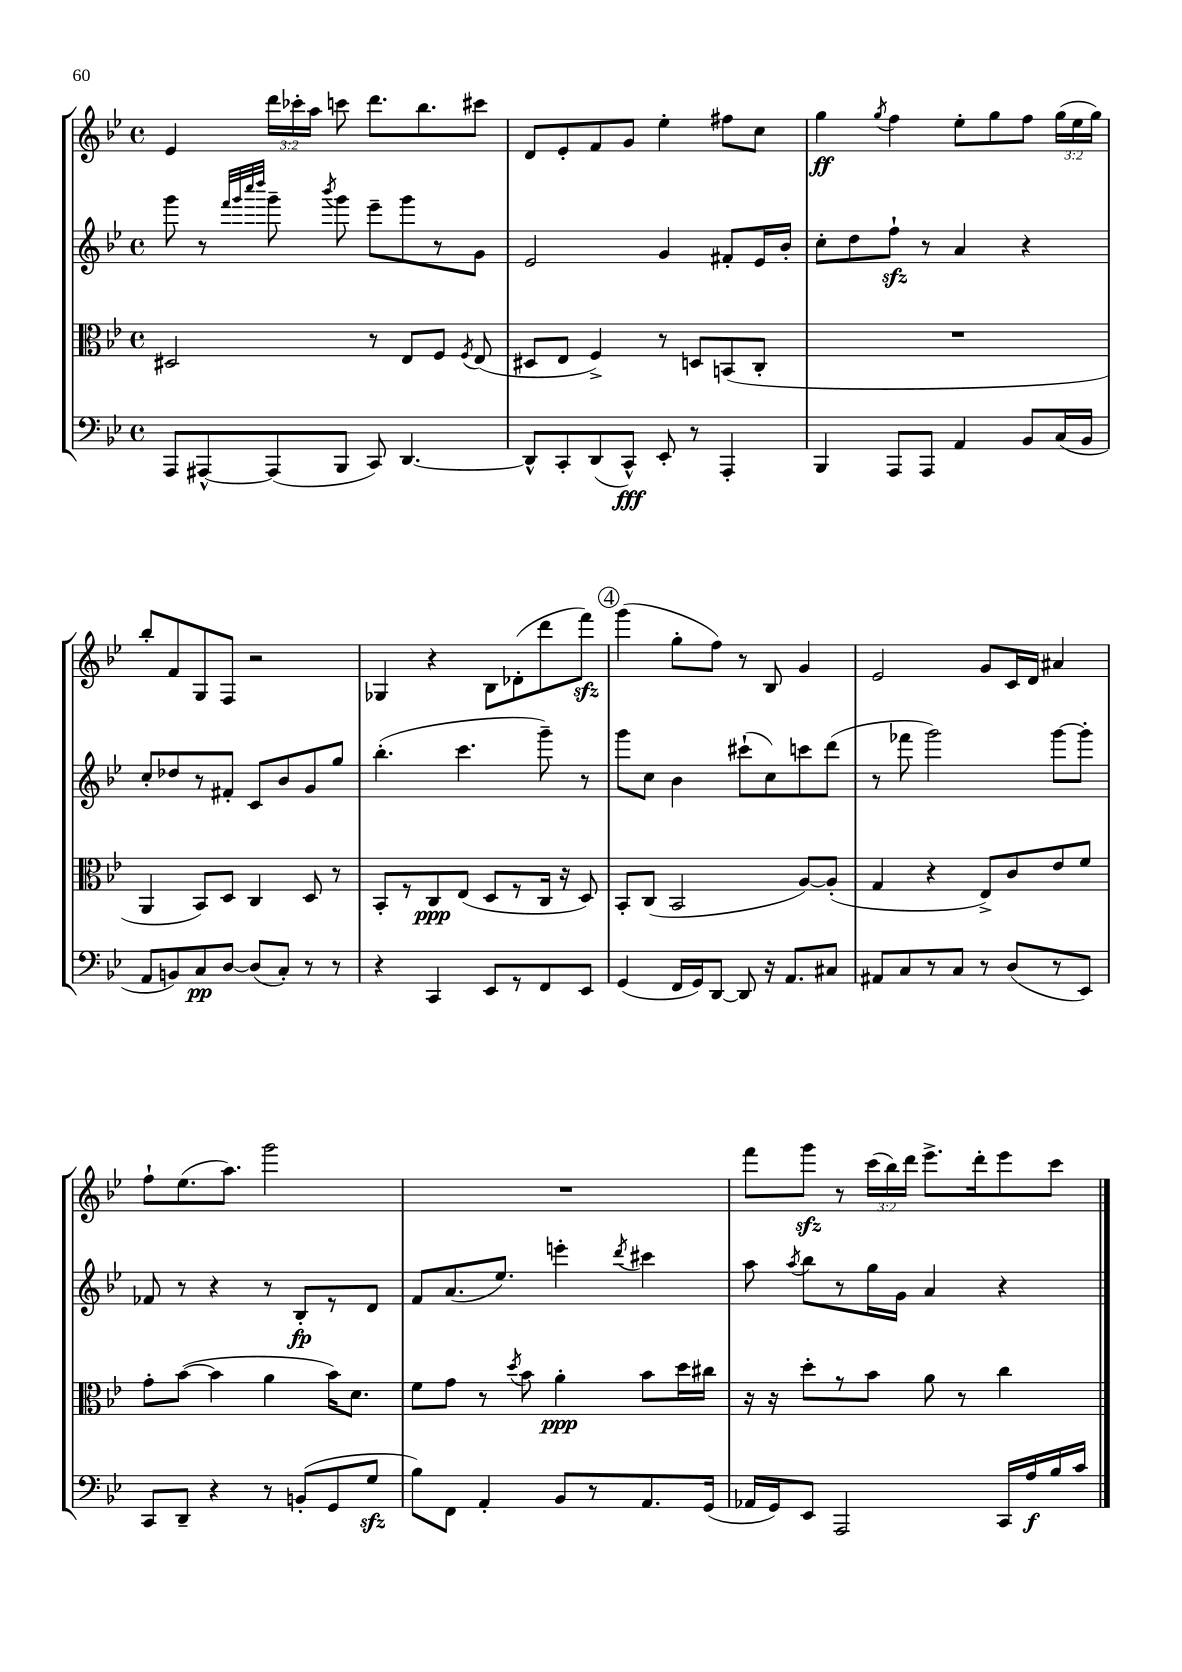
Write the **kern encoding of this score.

**kern	**kern	**kern	**kern
*staff4	*staff3	*staff2	*staff1
*clefF4	*clefC3	*clefG2	*clefG2
*k[b-e-]	*k[b-e-]	*k[b-e-]	*k[b-e-]
*M4/4	*M4/4	*M4/4	*M4/4
*met(c)	*met(c)	*met(c)	*met(c)
8AAA	2D#	8ggg	4e-
[8AAA#^^	.	8r	.
.	.	32qqfff	.
.	.	32qqggg	.
.	.	32qqcccc	.
.	.	32qqdddd	.
(8AAA#]	.	8ggg~	24ddd
.	.	.	24ccc-'
.	.	.	24aa
.	.	8qbbb-	.
8BBB-	.	8ggg	8ccc
8CC)	8r	8eee-~	8.ddd
[4.DD	8E-	8ggg	.
.	.	.	8.bb-
.	8F	8r	.
.	8qF	.	.
.	(8E-	8g	8ccc#
=	=	=	=
8DD^^]	8D#	2e-	8d
8CC'	8E-	.	8e-'
(8DD	4F^)	.	8f
8CC^^)	.	.	8g
8EE-'	8r	4g	4ee-'
8r	8D	.	.
4AAA'	(8BB	8f#'	8ff#
.	8C'	16e-	8cc
.	.	16b-'	.
=	=	=	=
4BBB-	1r	8cc'	4gg
.	.	8dd	.
.	.	.	8qgg
8AAA	.	8ff`	4ff
8AAA	.	8r	.
4AA	.	4a	8ee-'
.	.	.	8gg
8BB-	.	4r	8ff
(16C	.	.	(24gg
.	.	.	24ee-
16BB-	.	.	.
.	.	.	24gg)
=	=	=	=
8AA	4AA	8cc'	8bb-'
8BB)	.	8dd-	8f
8C	8BB-)	8r	8G
[8D	8D	8f#'	8F
(8D]	4C	8c	2r
8C')	.	8b-	.
8r	8D	8g	.
8r	8r	8gg	.
=	=	=	=
4r	8BB-'	(4.bb-'	4G-
.	8r	.	.
4CC	8C	.	4r
.	(8E-	4.ccc	.
8EE-	8D	.	8B-
8r	8r	.	(8d-'
8FF	16C	8ggg~)	8ddd
.	16r	.	.
8EE-	8D)	8r	8fff)
=	=	=	=
(4GG	8BB-'	8ggg	(4ggg
.	(8C	8cc	.
16FF	2BB-	4b-	8gg'
16GG)	.	.	.
[8DD	.	.	8ff)
8DD]	.	(8ccc#`	8r
16r	.	8cc)	8B-
8.AA	.	.	.
.	[8A)	8ccc	4g
8C#	(8A']	(8ddd	.
=	=	=	=
8AA#	4G	8r	2e-
8C	.	8fff-	.
8r	4r	2ggg)	.
8C	.	.	.
8r	8E-^)	.	8g
(8D	8c	.	16c
.	.	.	16d
8r	8e-	[8ggg	4a#
8EE-)	8f	8ggg']	.
=	=	=	=
8CC	8g'	8f-	8ff`
8DD~	([8b-	8r	(8.ee-
4r	4b-]	4r	.
.	.	.	8.aa)
8r	4a	8r	2ggg
(8BB'	.	8B-'	.
8GG	16b-)	8r	.
.	8.d	.	.
8G	.	8d	.
=	=	=	=
8B-)	8f	8f	1r
8FF	8g	(8.a	.
4AA'	8r	.	.
.	.	8.ee-)	.
.	8qdd	.	.
.	8b-	.	.
8BB-	4a'	4eee'	.
8r	.	.	.
.	.	8qddd	.
8.AA	8b-	4ccc#	.
.	16dd	.	.
(16GG	16cc#	.	.
=	=	=	=
16AA-	16r	8aa	8fff
16GG)	16r	.	.
.	.	8qaa	.
8EE-	8dd'	8bb-	8ggg
2AAA	8r	8r	8r
.	8b-	16gg	(24ccc
.	.	.	24bb-)
.	.	16g	.
.	.	.	24ddd
.	8a	4a	8.eee-^
.	8r	.	.
.	.	.	16ddd'
16CC	4cc	4r	8eee-
16A	.	.	.
16B-	.	.	8ccc
16c	.	.	.
==	==	==	==
*-	*-	*-	*-
